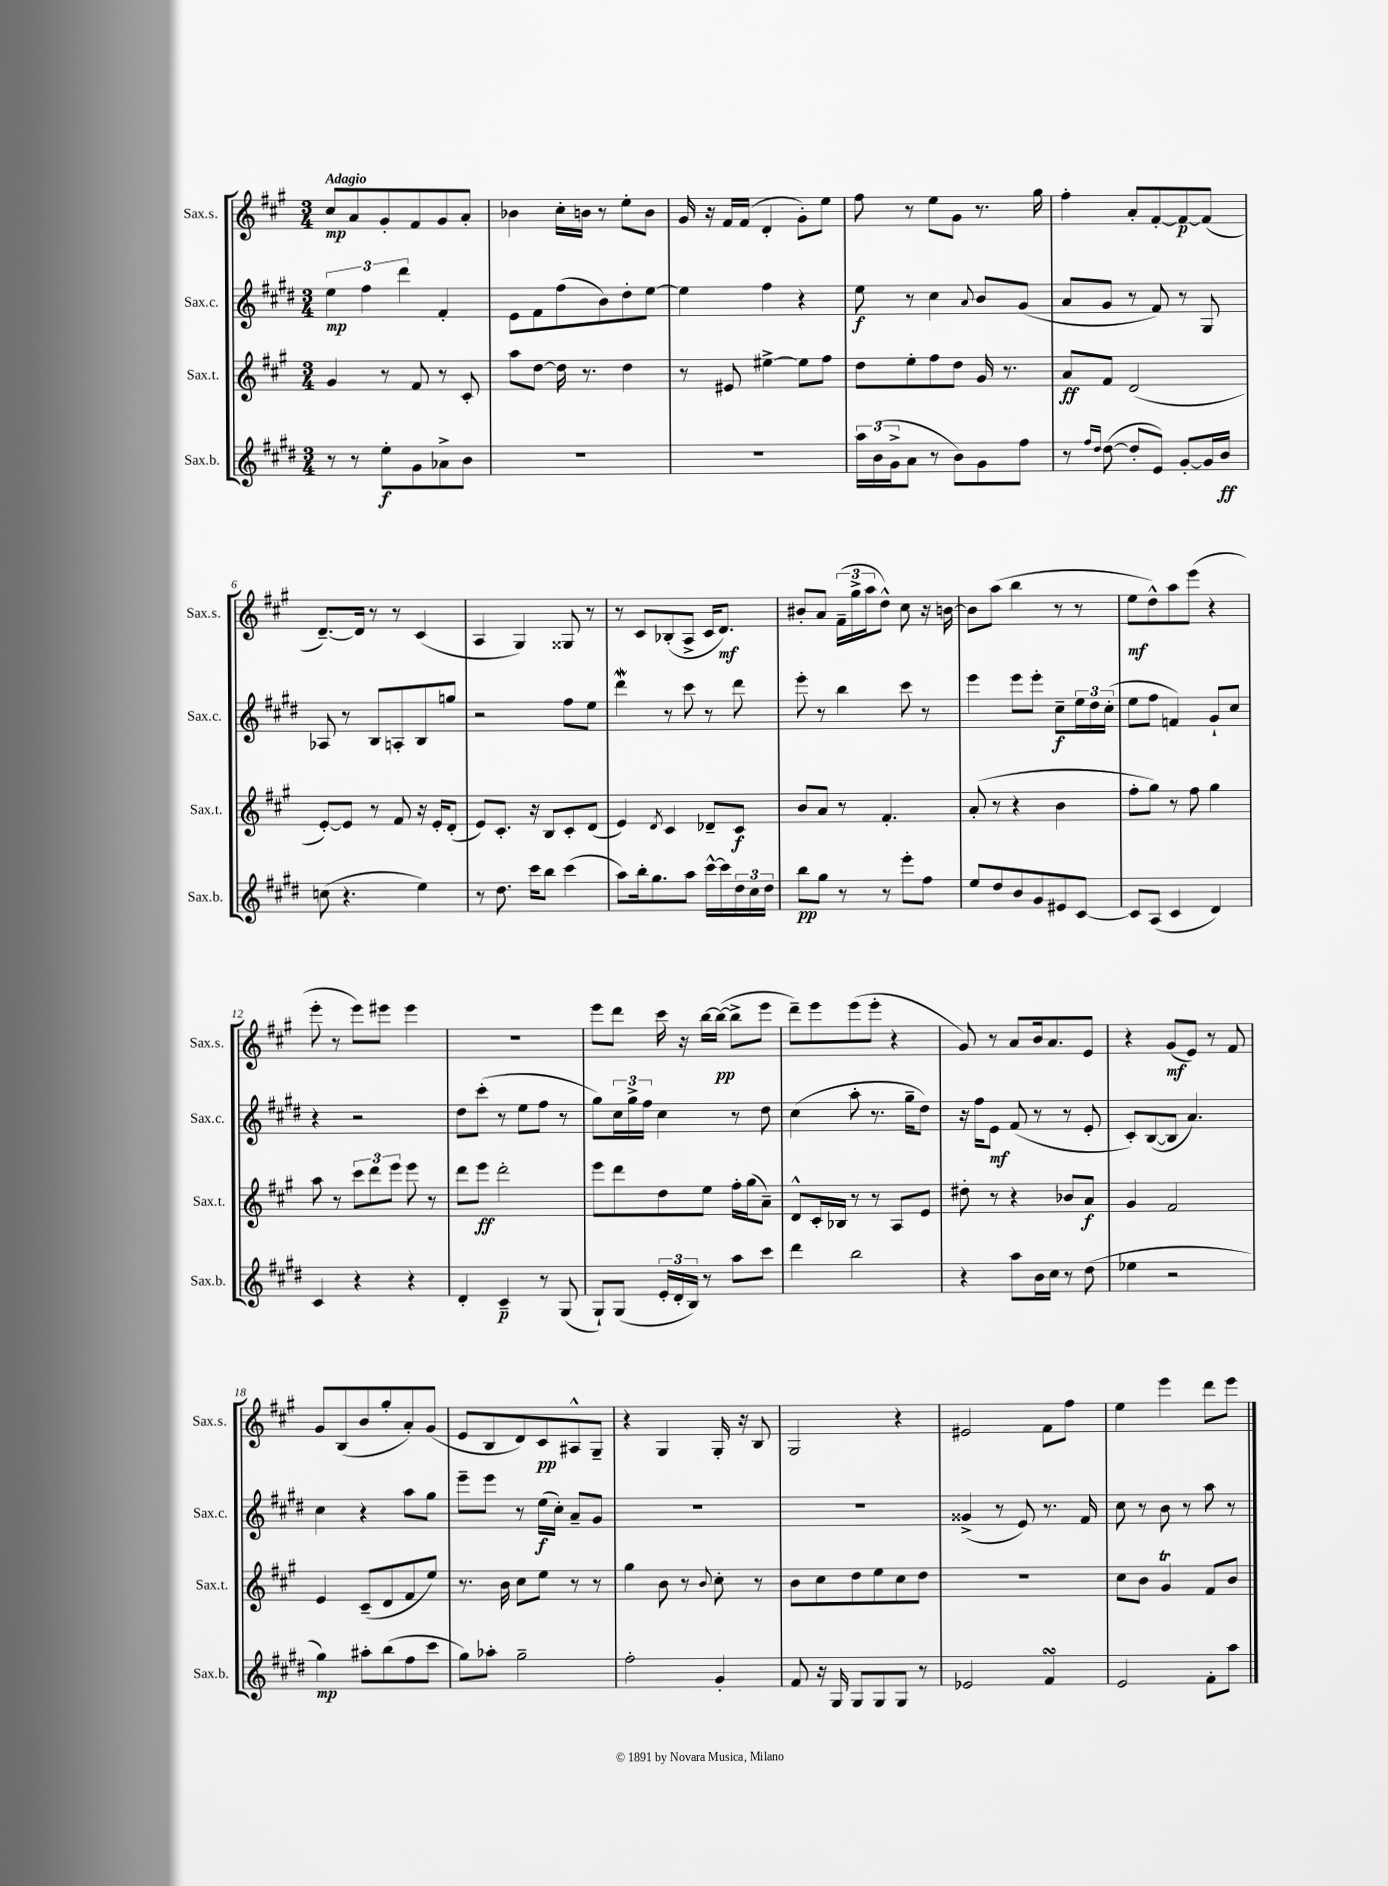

**kern	**kern	**kern	**kern
*staff4	*staff3	*staff2	*staff1
*clefG2	*clefG2	*clefG2	*clefG2
*k[f#c#g#d#]	*k[f#c#g#]	*k[f#c#g#d#]	*k[f#c#g#]
*M3/4	*M3/4	*M3/4	*M3/4
8r	4g#/	6ee\	8cc#/L
8r	.	.	8a/
.	.	6ff#\	.
8ee'\L	8r	.	8g#'/
.	.	6ddd#\	.
8g#\	8f#/	.	8f#/
8a-^\	8r	4f#'/	8g#/
8b\J	8c#'/	.	8a'/J
=	=	=	=
2.r	8aa\L	8e\L	4b-\
.	[8dd\J	8f#\	.
.	16dd\]	(8ff#\	16cc#'\LL
.	8.r	.	16b\JJ
.	.	8b\)	8r
.	4dd\	8dd#'\	8ee'\L
.	.	[8ee\J	8b\J
=	=	=	=
2.r	8r	4ee\]	16g#/
.	.	.	16r
.	8e#/	.	16f#/LL
.	.	.	(16f#/JJ
.	[4ee#^\	4ff#\	4d'/
.	8ee#\]L	4r	8g#'\L)
.	8ff#\J	.	8ee\J
=	=	=	=
24aa\LL	8dd\L	8ee\	8ff#\
(24b\	.	.	.
24g#^\J	.	.	.
8a\J	8ee'\	8r	8r
8r	8ff#\	4cc#\	8ee\L
8b\L)	8dd\J	.	8g#\J
.	.	8qqa/	.
8g#\	16g#/	8b/L	8.r
.	8.r	.	.
8ff#\J	.	(8g#/J	.
.	.	.	16gg#\
=	=	=	=
8r	8a/L	8a/L	4ff#'\
16qqff#/LL	.	.	.
16qqdd#/JJ	.	.	.
([8dd#\	8f#/J	8g#/J	.
8dd#'/]L	(2d/	8r	8a'/L
8e/J)	.	8f#/)	[8f#'/
[8g#'/L	.	8r	8f#/_
16g#/]L	.	8G#/	(8f#/]J
16b/JJ	.	.	.
=	=	=	=
(8cc\	[8e'/L)	8A-/	[8.d~/L)
4.r	8e/]J	8r	.
.	.	.	16d/]Jk
.	8r	8B/L	8r
.	8f#/	8A'/	8r
4ee\)	16r	8B/	(4c#/
.	16e'/LK	.	.
.	(8d'/J	8gg/J	.
=	=	=	=
8r	8e/L)	2r	4A/
8.dd#\	8.c#'/J	.	.
.	.	.	4G#/)
16ccc#\LK	16r	.	.
8bb\J	8B/L	.	.
(4ccc#\	8c#'/	8ff#\L	8G##/
.	(8d/J	8ee\J	8r
=	=	=	=
8aa\L)	4e/)	4ddd#\	8r
16bb'\k	.	.	8c#/L
8.gg#\	.	.	.
.	8qd/	.	.
.	4c#/	8r	(8B-'/
8aa\J	.	8ccc#\	8A^/J
[16ccc#^^\LL	8d-~/L	8r	16c#/LK
16ccc#\]	.	.	8.d/J)
24dd#\	8c#/J	8ddd#\	.
24cc#\	.	.	.
24dd#\JJ	.	.	.
=	=	=	=
8bb\L	8b/L	8eee'\	8b#'/L
8gg#\J	8a/J	8r	8a/J
8r	8r	4bb\	(24f#~\LL
.	.	.	24gg#^\
.	.	.	24aa\J
8r	4.f#'/	.	8dd^^\J)
8eee'\L	.	8ccc#\	8cc#\
8ff#\J	.	8r	16r
.	.	.	[16b\
=	=	=	=
8ee/L	(8a'/	4eee\	8b\]L
8dd#/	8r	.	(8aa\J
8b/	4r	8eee\L	4bb\
8g#/	.	8eee'\J	.
8e#/	4b\	8cc#~\L	8r
[8c#/J	.	24ee\L	8r
.	.	24dd#\	.
.	.	(24cc#'\JJ	.
=	=	=	=
8c#/]L	8ff#'\L	8ee\L	8ee\L
(8A/J	8gg#\J)	8ff#\J	8dd^^\)
4c#/	8r	4f/)	8aa\
.	8ff#\	.	(8eee\J
4d#/)	4gg#\	8g#`/L	4r
.	.	8cc#/J	.
=	=	=	=
4c#/	8aa\	4r	8eee'\
.	8r	.	8r
4r	12ccc#\L	2r	8eee\L)
.	12ddd\	.	.
.	.	.	8eee#\J
.	12eee\J	.	.
4r	8eee\	.	4eee#\
.	8r	.	.
=	=	=	=
4d#'/	8ddd\L	8dd#\L	2.r
.	8eee\J	(8ccc#'\J	.
4c#~/	2ddd'\	8r	.
.	.	8ee\L	.
8r	.	8ff#\J	.
(8G#/	.	8r	.
=	=	=	=
8G#`/L)	8eee\L	8gg#\L)	8eee\L
(8G#/J	8ddd\	24cc#\L	8ddd\J
.	.	24gg#^\	.
.	.	24ff#\JJ	.
24e'/LL	8dd\	4cc#\	16ccc#\
24d#'/	.	.	.
.	.	.	16r
24B/JJ)	.	.	.
8r	8ee\J	.	[16bb\LL
.	.	.	(16bb\_JJ
8aa\L	16ff#'\LL	8r	8bb^\]L
.	(16gg#\J	.	.
8ccc#\J	8a~\J)	8dd#\	8eee\J
=	=	=	=
4ddd#\	8d^^/L	(4cc#\	8ddd~\L)
.	16c#'/L	.	8eee\
.	16B-/JJ	.	.
2bb\	8r	8aa'\	(8eee\
.	8r	8.r	8eee'\J
.	8A/L	.	4r
.	.	16gg#~\LK	.
.	8e/J	8dd#\J)	.
=	=	=	=
4r	8dd#'\	16r	8g#/)
.	.	16ff#\LK	.
.	8r	8e\J	8r
8aa\L	4r	(8f#/	8a/L
16b\L	.	8r	16b/k
16cc#\JJ	.	.	8.a/
8r	8b-/L	8r	.
(8dd#\	8a/J	8e'/	8e/J
=	=	=	=
4ee-\	4g#/	8c#'/L)	4r
.	.	([8B/	.
2r	2f#/	8B/]J	(8g#/L
.	.	4.a/)	8e/J)
.	.	.	8r
.	.	.	8f#/
=	=	=	=
4gg#\)	4e/	4cc#\	8g#/L
.	.	.	(8B/
8aa#'\L	(8c#~/L	4r	8b/
(8bb\	8d/	.	8gg#'/
8ff#\	8f#/	8aa\L	8a'/)
8ccc#\J	8ee/J)	8gg#\J	(8g#/J
=	=	=	=
8gg#\L)	8.r	8eee~\L	8e/L
8aa-'\J	.	8eee\J	8B/
.	16b\	.	.
2gg#~\	8cc#\L	8r	8d/)
.	8ee\J	(16ee\LL	8c#/
.	.	16cc#'\JJ)	.
.	8r	8a~/L	8A#^^/
.	8r	8g#/J	8G#~/J
=	=	=	=
2ff#'\	4gg#\	2.r	4r
.	8b\	.	4G#/
.	8r	.	.
.	8qqb/	.	.
4g#'/	8cc#'\	.	16G#'/
.	.	.	16r
.	8r	.	8B/
=	=	=	=
8f#/	8b\L	2.r	2G#/
16r	8cc#\	.	.
16G#/	.	.	.
8G#/L	8dd\	.	.
8G#/	8ee\	.	.
8G#/J	8cc#\	.	4r
8r	8dd\J	.	.
=	=	=	=
2e-/	2.r	(4g##^/	2e#/
.	.	8r	.
.	.	8e/)	.
4f#/	.	8.r	8f#\L
.	.	.	8ff#\J
.	.	16f#/	.
=	=	=	=
2e/	8cc#\L	8cc#\	4ee\
.	8b\J	8r	.
.	4g#/	8b\	4eee\
.	.	8r	.
8f#'\L	8f#/L	8aa\	8ddd\L
8aa\J	8b/J	8r	8eee\J
==	==	==	==
*-	*-	*-	*-
